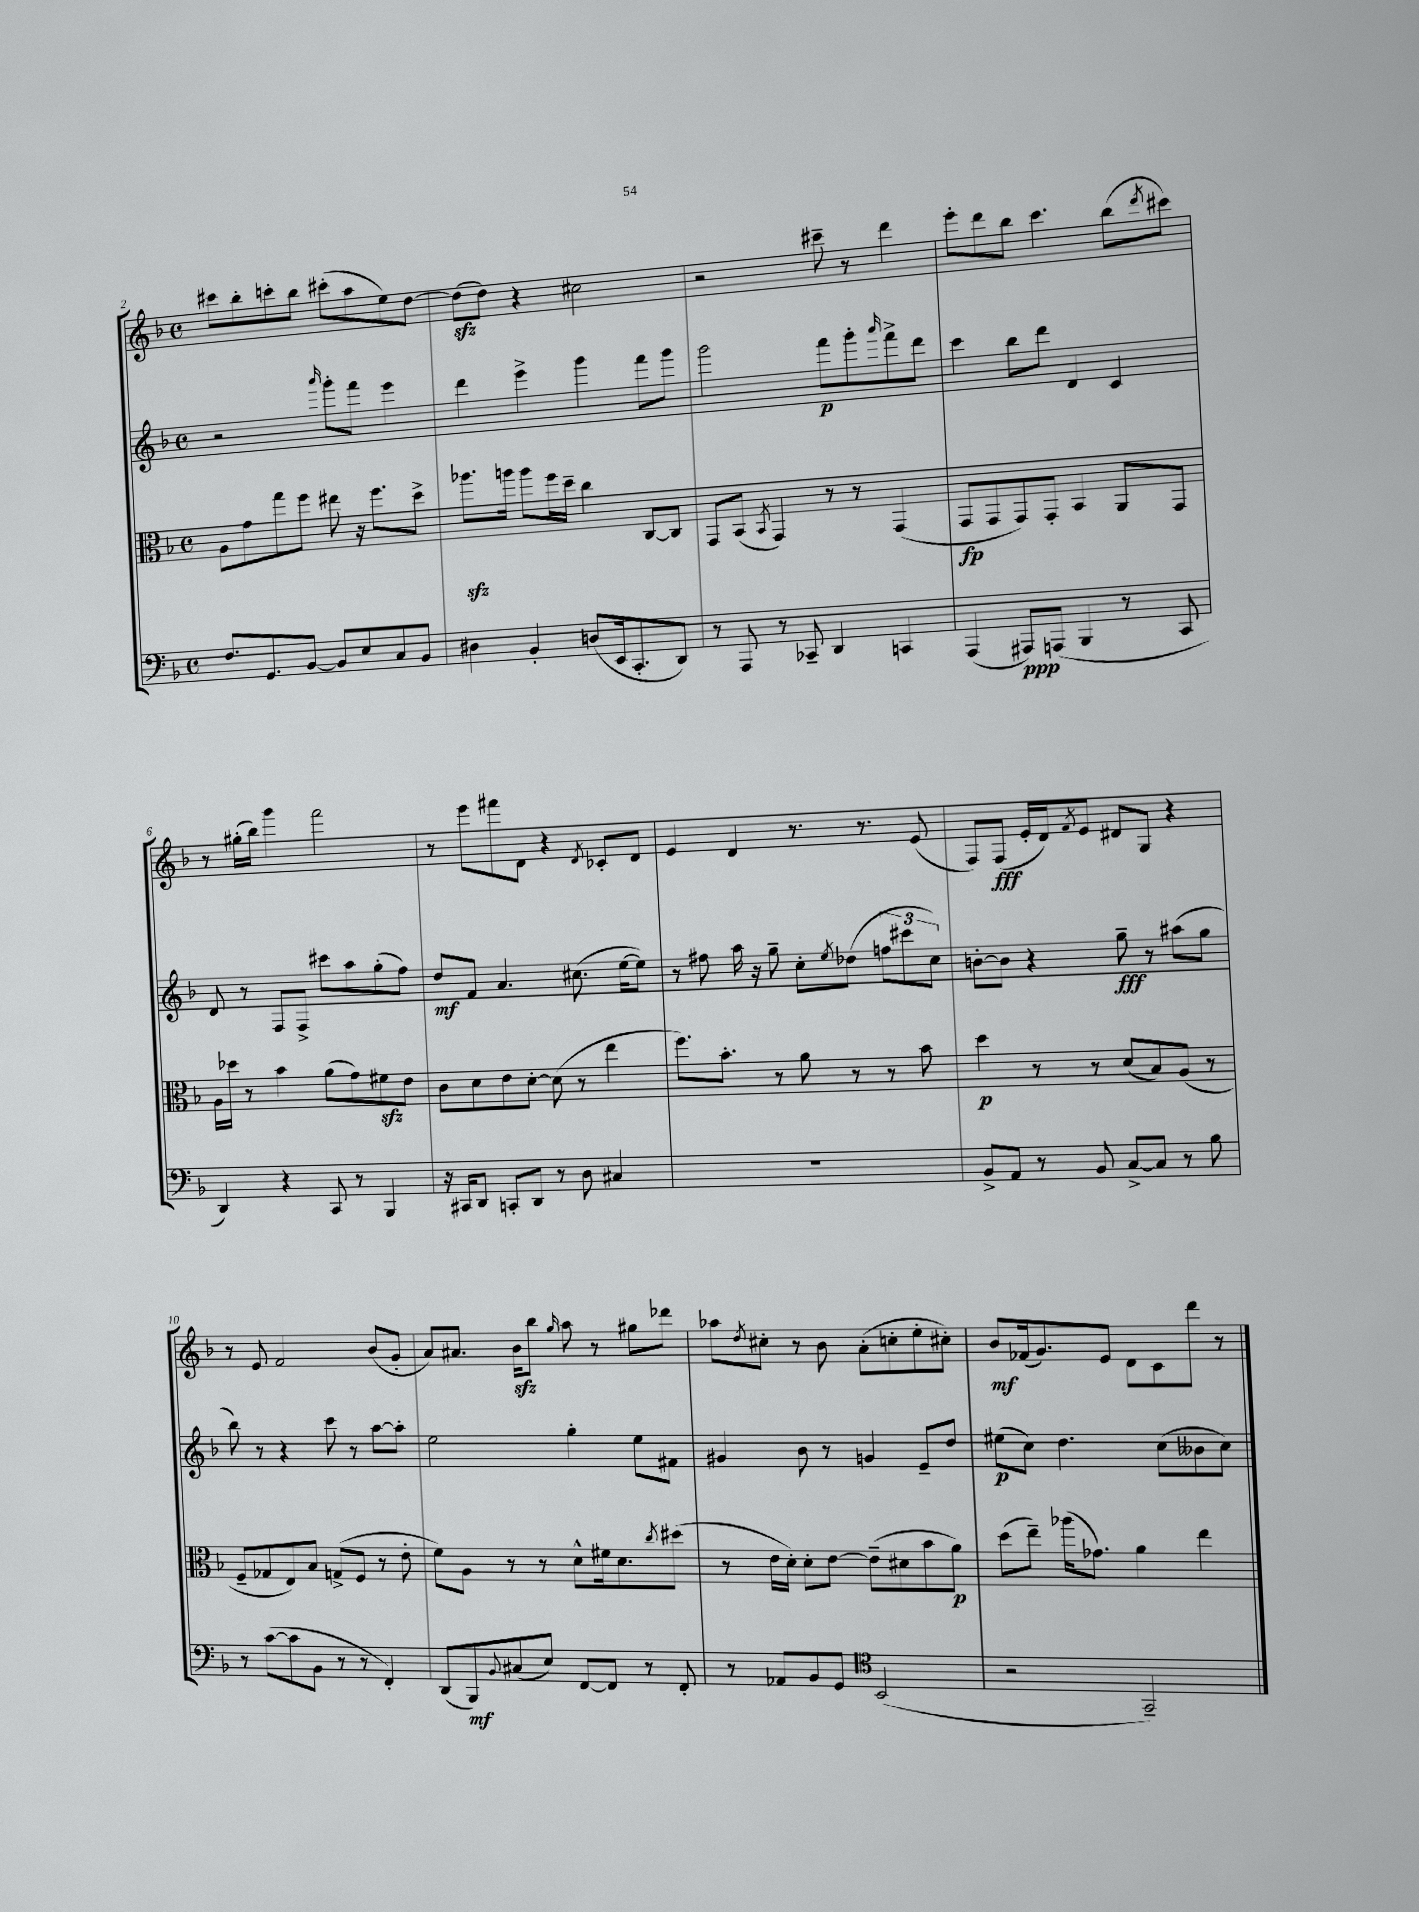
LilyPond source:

<<
\new StaffGroup <<
\new Staff = "s0" {
    \clef treble \key f \major \defaultTimeSignature \time 4/4
    cis'''8 bes''8-. c'''8-. bes''8 cis'''8-.( a''8 e''8) d''8~ |
    d''8\sfz( d''8) r4 cis''2 |
    r2 cis'''8-- r8 d'''4 |
    e'''8-. d'''8 bes''8 c'''4. bes''8( \acciaccatura { d'''8 } cis'''8) |
    r8 gis''16-.( bes''16) g'''4 f'''2 |
    r8 e'''8 fis'''8 d'8 r4 \acciaccatura { d'8 } ces'8-. d'8 |
    e'4 d'4 r8. r8. e'8( |
    f8) f8\fff( e'16-. d'16) \acciaccatura { f'8 } e'8 dis'8 g8 r4 |
    r8 e'8 f'2 bes'8( g'8-. |
    a'8) ais'8. bes'16\sfz bes''8 \grace { g''16 } a''8 r8 gis''8 des'''8 |
    aes''8 \acciaccatura { d''8 } cis''8-. r8 bes'8 a'8-.( c''8-. e''8-. cis''8-.) |
    bes'8\mf fes'16( g'8.) e'8 d'8 c'8 d'''8 r8 \bar "|." |
}
\new Staff = "s1" {
    \clef treble \key f \major \defaultTimeSignature \time 4/4
    r2 \grace { a'''16 } g'''8-. f'''8 e'''4 |
    d'''4 e'''4-> g'''4 f'''8 g'''8 |
    g'''2 f'''8\p g'''8-. \grace { a'''16 } f'''8-> d'''8 |
    c'''4 bes''8 d'''8 d'4 c'4 |
    d'8 r8 f8 f8-> cis'''8 a''8 g''8-.( f''8) |
    d''8\mf f'8 a'4. cis''8.( e''16~ e''8) |
    r8 fis''8 a''16 r16 g''8-- c''8-. \acciaccatura { e''8 } des''8( \tuplet 3/2 { f''8 cis'''8 c''8) } |
    b'8~-. b'8 r4 g''8--\fff r8 ais''8( g''8 |
    bes''8) r8 r4 c'''8 r8 a''8~ a''8-. |
    e''2 g''4-. e''8 fis'8 |
    gis'4 bes'8 r8 g'4 e'8-- d''8 |
    eis''8\p( c''8) d''4. c''8( beses'8 c''8) \bar "|." |
}
\new Staff = "s2" {
    \clef alto \key f \major \defaultTimeSignature \time 4/4
    a8 g'8 g''8 f''8 eis''8 r16 f''8. d''8-> |
    aes''8.\sfz a''16 a''8 f''16 d''16-- c''4 c8~ c8 |
    g,8 bes,8( \acciaccatura { bes,8 } g,4) r8 r8 g,4( |
    g,8\fp g,8 g,8) g,8-. bes,4 a,8 g,8 |
    a16 des''16 r8 bes'4 a'8( g'8) fis'8\sfz e'8 |
    c'8 d'8 e'8 d'8~-. d'8( r8 e''4 |
    f''8.) bes'8.-. r8 a'8 r8 r8 bes'8 |
    d''4\p r8 r8 d'8( bes8) a8( r8 |
    f8-- ges8 e8) bes8 g8->( f8 r8 e'8-. |
    f'8) a8 r8 r8 d'8-^ fis'16 d'8. \acciaccatura { c''8 } dis''8( |
    r8 e'16 d'16-.) d'8-. e'8~ e'8--( dis'8 bes'8 a'8\p) |
    d''8( e''8--) aes''16( ges'8.) a'4 e''4 \bar "|." |
}
\new Staff = "s3" {
    \clef bass \key f \major \defaultTimeSignature \time 4/4
    f8. g,8. bes,8~ bes,8 e8 c8 bes,8 |
    dis4 bes,4-. d8( e,16 c,8.-. d,8) |
    r8 a,,8 r8 ces,8-- d,4 c,4 |
    a,,4( ais,,8\ppp) a,,8( bes,,4 r8 c,8 |
    d,4) r4 c,8 r8 bes,,4 |
    r16 cis,16 d,8 c,8-. d,8 r8 d8 cis4 |
    R1 |
    bes,8-> a,8 r8 bes,8 c8~-> c8 r8 bes8 |
    r8 c'8~( c'8 bes,8 r8 r8 f,4-.) |
    d,8( bes,,8\mf) \appoggiatura { bes,8 } cis8( e8) f,8~ f,8 r8 f,8-. |
    r8 aes,8 bes,8 g,8 \clef tenor bes,2( |
    r2 g,2--) \bar "|." |
}
>>
>>
\layout { \context { \Score currentBarNumber = #2 } }
